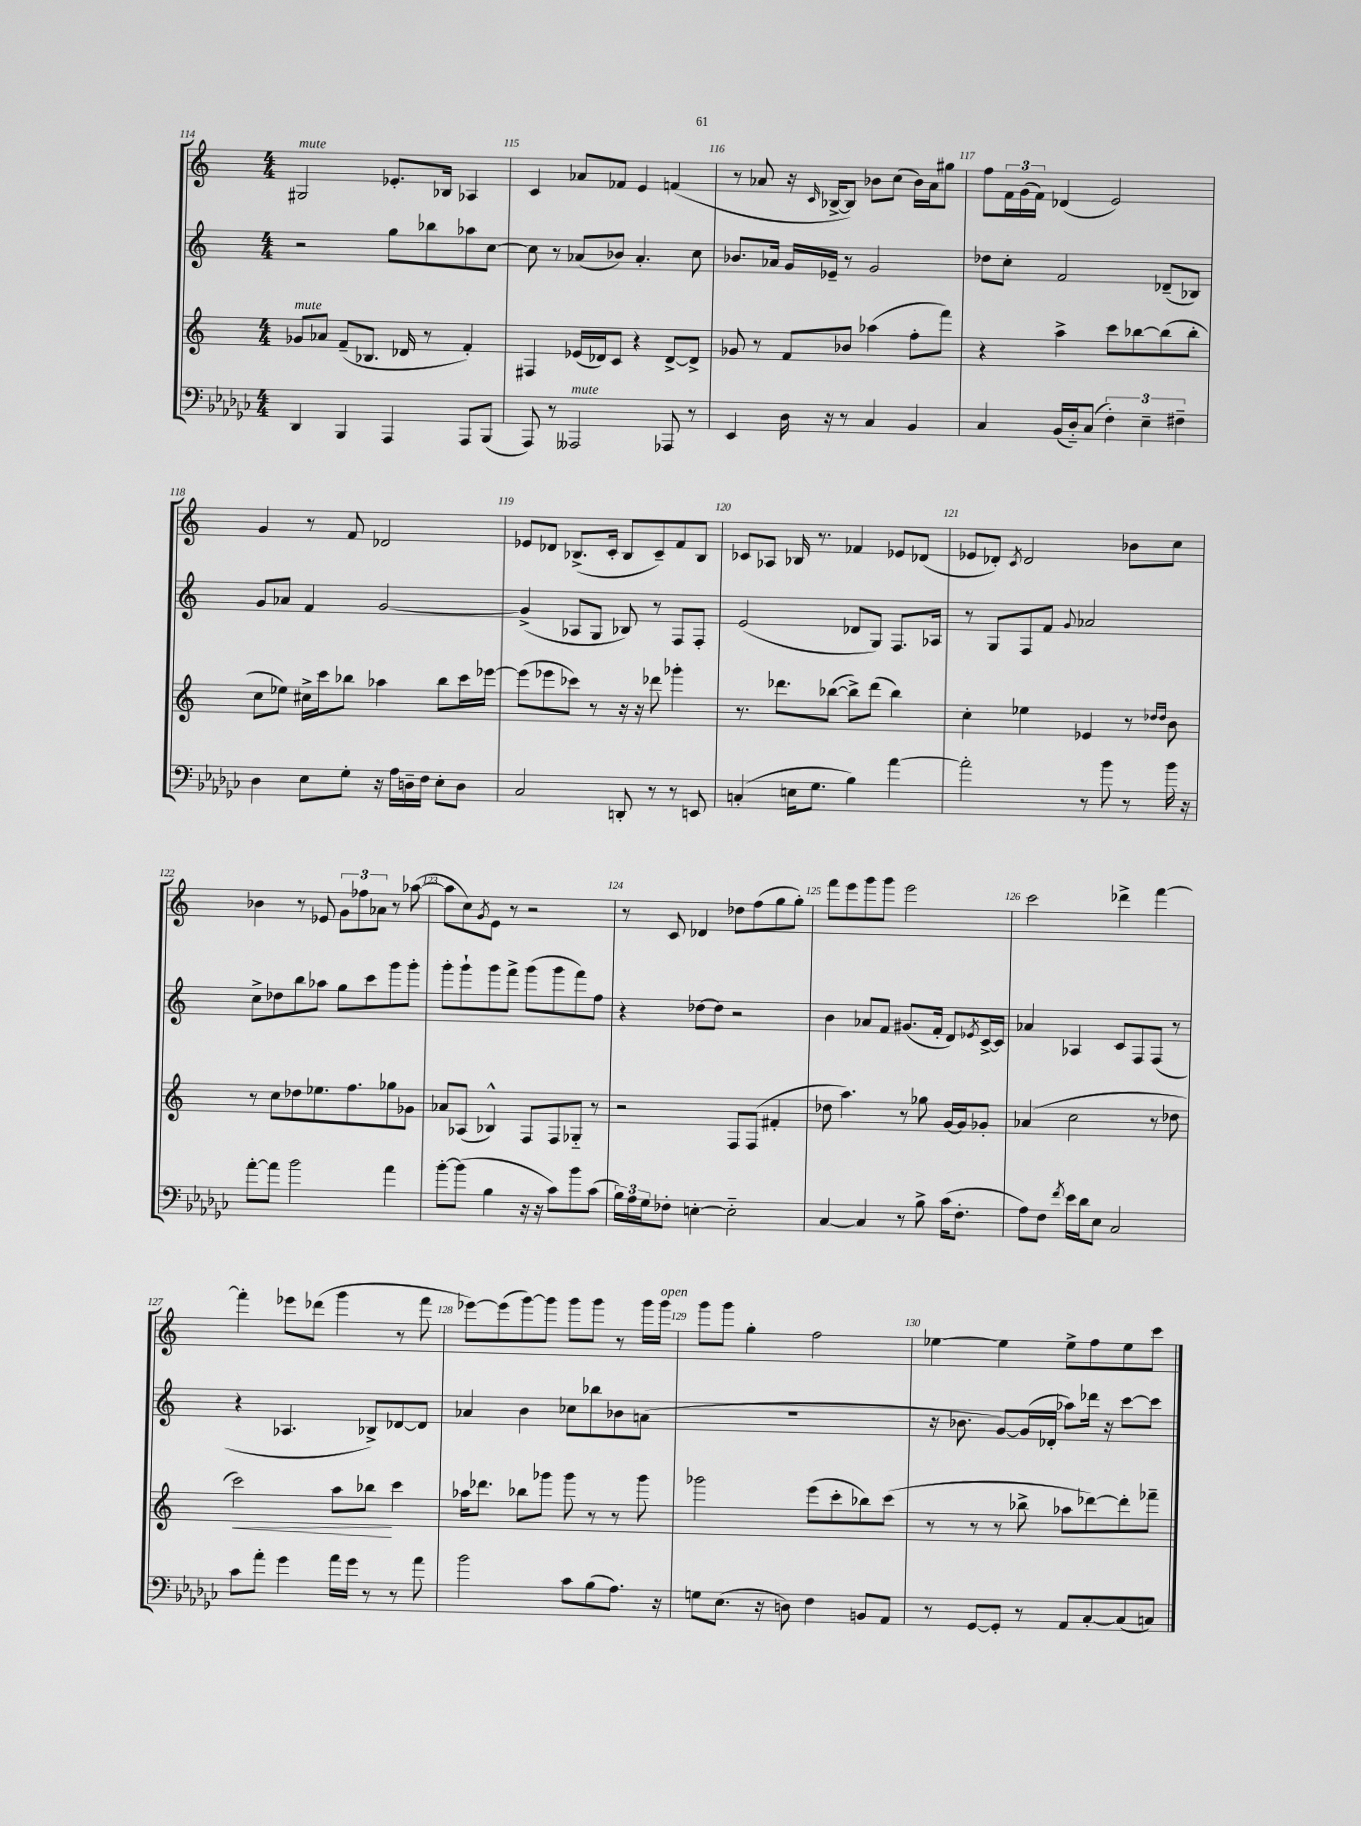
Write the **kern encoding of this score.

**kern	**kern	**kern	**kern
*staff4	*staff3	*staff2	*staff1
*clefF4	*clefG2	*clefG2	*clefG2
*k[b-e-a-d-g-c-]	*k[]	*k[]	*k[]
*M4/4	*M4/4	*M4/4	*M4/4
4DD-	8g-	2r	2G#
.	8a-	.	.
4BBB-	(8f~	.	.
.	8.B-	.	.
4AAA-	.	8gg	8.e-'
.	16d-	.	.
.	8r	8bb-	.
.	.	.	16B-
8AAA-	4f')	8aa-	4A-
(8BBB-	.	[8cc	.
=	=	=	=
8AAA-)	4F#	8cc]	4c
8r	.	8r	.
2AAA--	(16e-	(8a-	8a-
.	16d-)	.	.
.	8c	8b-)	8f-
.	4r	4.a-'	4e
8AAA-	[8d-^	.	(4f
8r	8d-^]	8cc	.
=	=	=	=
4EE-	8g-	8.b-	8r
.	8r	.	8a-
.	.	16a-	.
16D-	8f	16g	16r
.	.	.	16qqc
16r	.	16e-~	[16B-^
8r	8b-	8r	8B-])
4C-	(4aa-	2g	8b-
.	.	.	(8cc
4BB-	8ff'	.	16b-)
.	.	.	16a-
.	8fff)	.	8gg#
=	=	=	=
4C-	4r	8dd-	8ff
.	.	8cc'	24f
.	.	.	(24g
.	.	.	24f)
(16BB-	4aa^	2f	(4d-
16D-'~)	.	.	.
(8C-	.	.	.
6F')	8ccc	.	2e)
.	[8bb-	.	.
6E-~	.	.	.
.	(8bb-]	(8d-~	.
6F#~	.	.	.
.	8bb-'	8B-)	.
=	=	=	=
4D-	8cc	8g	4g
.	8ee-)	8a-	.
8E-	16cc#^	4f	8r
.	16ccc	.	.
8G-'	8bb-	.	8f
16r	4aa-	[2g	2d-
16A-	.	.	.
16D~	.	.	.
16F	.	.	.
8E-'	8bb-	.	.
8D	16ccc	.	.
.	[16eee-	.	.
=	=	=	=
2C-	(8eee-]	(4g^]	8e-
.	8eee-	.	8d-
.	8ccc-)	8A-	(8.B-^
.	8r	8G	.
.	.	.	16c'
8DD'	16r	8B-)	8B-
.	16r	.	.
8r	8ddd-	8r	8c~)
8r	4ggg-'	8F	8f
8EE	.	8F'	8B-
=	=	=	=
(4C'	8.r	(2e	8c-
.	.	.	8A-
.	8.ddd-	.	.
16E	.	.	16B-
8.G-	.	.	8.r
.	([8bb-	.	.
4B-)	8bb-^])	8d-	4f-
.	(8ddd-	8G)	.
[4a-	4bb-)	8.F	8e-
.	.	.	(8d-
.	.	16A-	.
=	=	=	=
2a-']	4cc'	8r	8e-
.	.	8G	8d-')
.	.	.	8qc
.	4ee-	8F	2d-
.	.	8f	.
.	.	8qqg	.
8r	4e-	2a-	.
8b-	.	.	.
8r	8r	.	8b-
.	16qqdd-	.	.
.	16qqdd-	.	.
16b-	8b	.	8cc
16r	.	.	.
=	=	=	=
[8a-'	8r	8cc^	4b-
8a-]	8cc	8dd-	.
2b-	8dd-	8bb	8r
.	8.ee-	8aa-	8e-
.	.	8gg	12g
.	8.ff	.	.
.	.	.	12ff-
.	.	8ccc	.
.	.	.	12a-
4a-	8gg-	8ggg	8r
.	8g-	8ggg'	([8aa-
=	=	=	=
[8b-'	8a-	8ggg'	8aa-]
(8b-]	(8A-	8ggg`	8cc)
.	.	.	8qg
4B-	4B-^^)	8ggg	8e
.	.	8fff^	8r
16r	8F	(8ggg	2r
16r	.	.	.
8c-)	8F	8ggg	.
8b-	8G-'~	8fff)	.
(8c-	8r	8ff	.
=	=	=	=
24B-)	2r	4r	8r
24A-	.	.	.
24G-	.	.	.
8F-'	.	.	8c
[4E'	.	[8dd-	4d-
.	.	8dd-]	.
2E'~]	8F	2r	8dd-
.	(8F	.	(8ff
.	4f#'	.	8gg
.	.	.	8gg')
=	=	=	=
[4C-	8dd-	4b	8fff
.	4.aa)	.	8eee
4C-]	.	8a-	8ggg
.	.	8f	8ggg
8r	8r	(8.g#	2eee
8B-^	8gg-	.	.
.	.	16f'	.
(16c-	[16g	8d)	.
8.F'	16g]	.	.
.	.	8qe-	.
.	8g-'	[16c^	.
.	.	16c]	.
=	=	=	=
8A-)	(4a-	4a-	2ccc
8F	.	.	.
8qf	.	.	.
16e-	2cc	4A-	.
16d-	.	.	.
8E-	.	.	.
2C-	.	8c	4ddd-^
.	.	8F	.
.	8r	(8F	[4fff
.	8dd-	8r	.
=	=	=	=
8c-	2ccc)	4r	4fff']
8a-'	.	.	.
4g-	.	4.A-	8eee-
.	.	.	(8ddd-
16a-	8aa	.	4ggg
16g-	.	.	.
8r	8bb-	8B-^)	.
8r	4ccc	[8d-	8r
8a-	.	8d-]	8fff
=	=	=	=
2b-	16aa-	4a-	[8eee-)
.	8.ddd-	.	.
.	.	.	(8eee-]
.	8bb-	4b	[8ggg)
.	8ggg-	.	8ggg]
8c-	8ggg-	8cc-	8ggg
(8B-	8r	8bb-	8ggg
8.A-)	8r	8b-	8r
.	8ggg-	(8a	16ggg
16r	.	.	16ggg
=	=	=	=
8G	2ggg-	1r	8ggg
(8.E-	.	.	8ggg
.	.	.	4gg'
16r	.	.	.
8D)	.	.	.
4F	(8eee	.	2ff
.	8ccc'	.	.
8BB	8bb-)	.	.
8AA-	(8ccc	.	.
=	=	=	=
8r	8r	16r	[4ee-
.	.	8.b-	.
[8GG-	8r	.	.
8GG-']	8r	[8g)	4ee-]
8r	8bb-^	(16g]	.
.	.	16d-'	.
8AA-	8aa-	8aa-)	8ee-^
[8C-'	[8ddd-)	16ddd-	8ff
.	.	16r	.
(8C-]	8ddd-']	[8ccc	8ee-
8C)	8fff-~	8ccc]	8ccc
==	==	==	==
*-	*-	*-	*-
